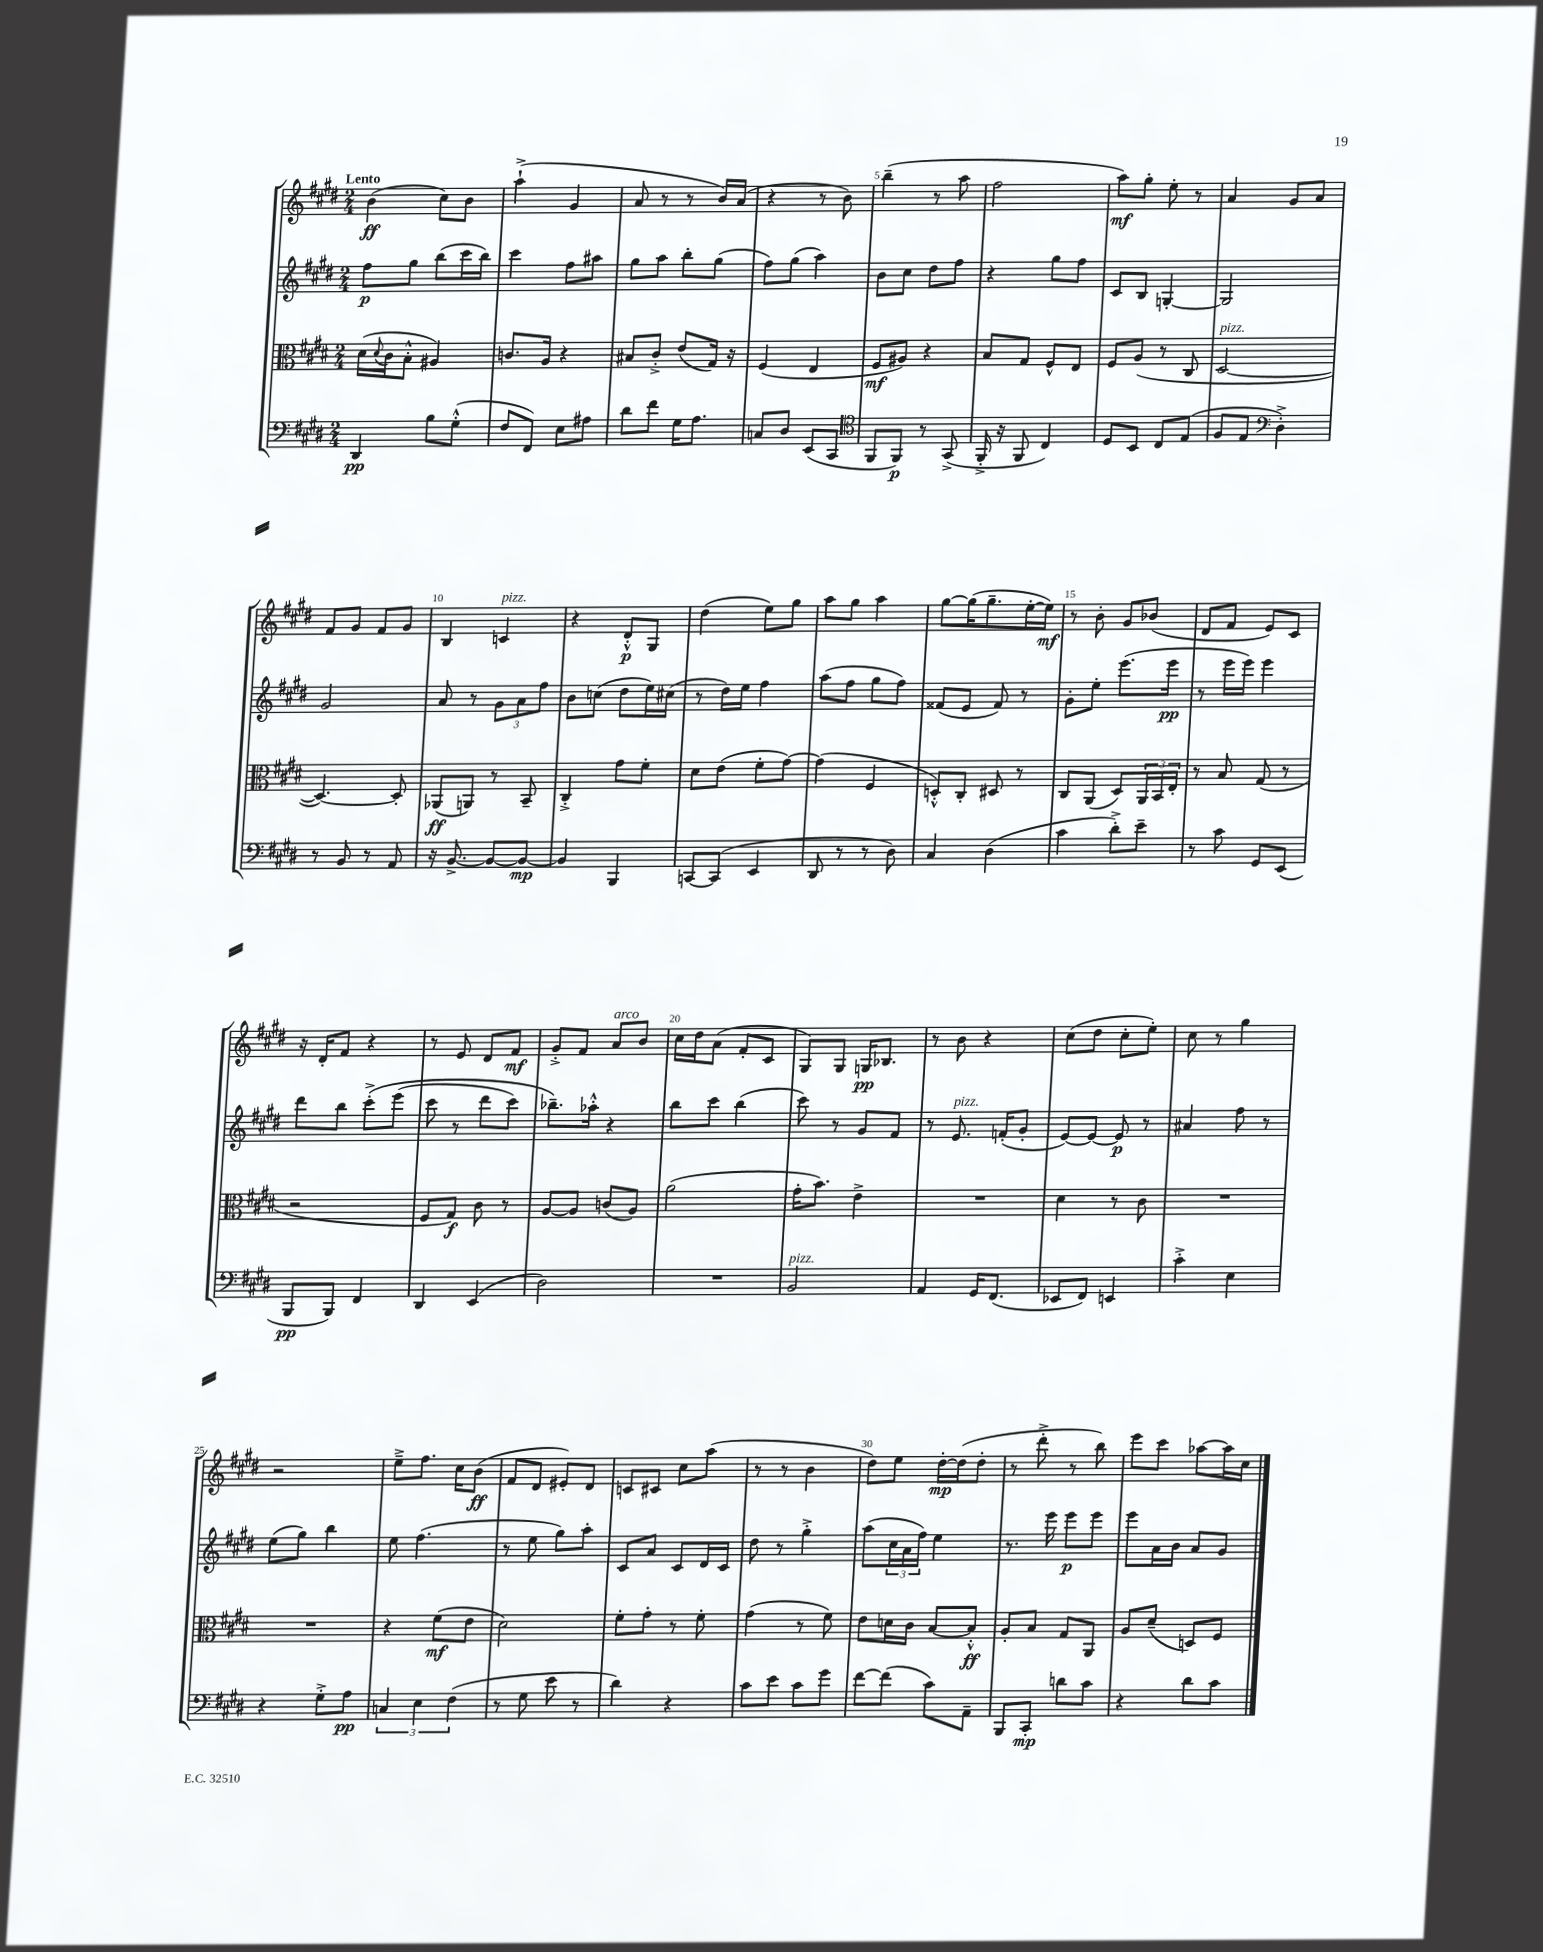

**kern	**dynam	**kern	**dynam	**kern	**dynam	**kern	**dynam
*part4	*part4	*part3	*part3	*part2	*part2	*part1	*part1
*staff4	*staff4	*staff3	*staff3	*staff2	*staff2	*staff1	*staff1
*clefF4	*	*clefC3	*	*clefG2	*	*clefG2	*
*k[f#c#g#d#]	*	*k[f#c#g#d#]	*	*k[f#c#g#d#]	*	*k[f#c#g#d#]	*
*M2/4	*	*M2/4	*	*M2/4	*	*M2/4	*
=1	=1	=1	=1	=1	=1	=1	=1
!	!	!	!	!	!	!LO:TX:a:B:t=Lento	!
4DD#/	pp	(16d#\LL	.	8ff#\L	p	(4b\	ff
.	.	8qqd#/	.	.	.	.	.
.	.	16c#\J	.	.	.	.	.
.	.	8B'^^\J	.	8gg#\J	.	.	.
8B\L	.	4A#X/)	.	(8bb\L	.	8cc#\L)	.
(8G#'^^\J	.	.	.	16ccc#\L	.	8b\J	.
.	.	.	.	16bb\JJ)	.	.	.
=2	=2	=2	=2	=2	=2	=2	=2
8F#/L	.	8.cn/L	.	4ccc#\	.	(4aa`^\	.
8FF#/J)	.	.	.	.	.	.	.
.	.	16A/Jk	.	.	.	.	.
8E\L	.	4r	.	8ff#\L	.	4g#/	.
8A#X\J	.	.	.	8aa#X\J	.	.	.
=3	=3	=3	=3	=3	=3	=3	=3
8d#\L	.	8B#X/L	.	8gg#\L	.	8a/	.
8f#\J	.	8c#'^/J	.	8aa\J	.	8r	.
16G#\KL	.	(8e/L	.	8bb'\L	.	8r	.
8.A\J	.	.	.	.	.	.	.
.	.	16G#/Jk)	.	(8gg#\J	.	16b/LL)	.
.	.	16r	.	.	.	(16a/JJ	.
=4	=4	=4	=4	=4	=4	=4	=4
8Cn/L	.	(4F#/	.	8ff#\L)	.	4r	.
8D#/J	.	.	.	(8gg#\J	.	.	.
(8EE/L	.	4E/	.	4aa\)	.	8r	.
8CC#/J	.	.	.	.	.	8b\)	.
=5	=5	=5	=5	=5	=5	=5	=5
*clefC4	*	*	*	*	*	*	*
8FF#/L	.	8F#/L	mf	8b\L	.	(4bb~\	.
8FF#/J)	p	8A#X/J)	.	8cc#\J	.	.	.
8r	.	4r	.	8dd#\L	.	8r	.
(8GG#^/	.	.	.	8ff#\J	.	8aa\	.
=6	=6	=6	=6	=6	=6	=6	=6
16FF#'^/	.	8B/L	.	4r	.	2ff#\	.
16r	.	.	.	.	.	.	.
8FF#/	.	8G#/J	.	.	.	.	.
4C#/)	.	8F#^^/L	.	8gg#\L	.	.	.
.	.	8E/J	.	8ff#\J	.	.	.
=7	=7	=7	=7	=7	=7	=7	=7
8D#/L	.	8F#/L	.	8c#/L	.	8aa\L)	mf
8BB/J	.	(8A/J	.	8B/J	.	8gg#'\J	.
8C#/L	.	8r	.	[4Gn'/	.	8ee'\	.
(8E/J	.	8C#/	.	.	.	8r	.
=8	=8	=8	=8	=8	=8	=8	=8
!	!	!LO:TX:a:i:t=pizz.	!	!	!	!	!
8F#/L	.	[2D#/	.	2G/]	.	4a/	.
8E/J	.	.	.	.	.	.	.
*clefF4	*	*	*	*	*	*	*
4D#'^\)	.	.	.	.	.	8g#/L	.
.	.	.	.	.	.	8a/J	.
!!LO:LB:g=z
=9	=9	=9	=9	=9	=9	=9	=9
8r	.	4.D#/_)	.	2g#/	.	8f#/L	.
8BB/	.	.	.	.	.	8g#/J	.
8r	.	.	.	.	.	8f#/L	.
8AA/	.	8D#'/]	.	.	.	8g#/J	.
=10	=10	=10	=10	=10	=10	=10	=10
16r	.	(8AA-X/L	ff	8a/	.	4B/	.
[8.BB^/	.	.	.	.	.	.	.
.	.	8AAn/J)	.	8r	.	.	.
!	!	!	!	!	!	!LO:TX:a:i:t=pizz.	!
8BB/L_	.	8r	.	12g#\L	.	4cn/	.
.	.	.	.	12a\	.	.	.
8BB/J_	mp	8BB~/	.	.	.	.	.
.	.	.	.	12ff#\J	.	.	.
=11	=11	=11	=11	=11	=11	=11	=11
4BB/]	.	4C#'^/	.	8b\L	.	4r	.
.	.	.	.	(8ccn\J	.	.	.
4BBB/	.	8g#\L	.	8dd#\L	.	8d#'^^/L	p
.	.	8f#'\J	.	16ee\L)	.	8G#/J	.
.	.	.	.	(16cc#X\JJ	.	.	.
=12	=12	=12	=12	=12	=12	=12	=12
[8CCn/L	.	8d#\L	.	8r	.	(4dd#\	.
(8CC/J]	.	(8e\J	.	16dd#\LL)	.	.	.
.	.	.	.	16ee\JJ	.	.	.
4EE/	.	8f#'\L	.	4ff#\	.	8ee\L)	.
.	.	[8g#\J)	.	.	.	8gg#\J	.
=13	=13	=13	=13	=13	=13	=13	=13
8DD#/	.	(4g#\]	.	(8aa\L	.	8aa\L	.
8r	.	.	.	8ff#\J	.	8gg#\J	.
8r	.	4F#/	.	8gg#\L	.	4aa\	.
8D#\)	.	.	.	8ff#\J)	.	.	.
=14	=14	=14	=14	=14	=14	=14	=14
4C#/	.	8Dn'^^/L)	.	(8f##X/L	.	[8gg#\L	.
.	.	8C#'/J	.	8e/J	.	(16gg#\K]	.
.	.	.	.	.	.	8.gg#~\	.
(4D#\	.	8D#X/	.	8f##/)	.	.	.
.	.	8r	.	8r	.	[16ee'\L	.
.	.	.	.	.	.	16ee\JJ])	mf
=15	=15	=15	=15	=15	=15	=15	=15
4c#\	.	8C#/L	.	8g#'\L	.	8r	.
.	.	(8AA/J	.	8ee'\J	.	8b'\	.
8d#'^\L)	.	8D#/L)	.	(8.eee\L	.	8g#/L	.
8e~\J	.	24AA/L	.	.	.	(8b-X/J	.
.	.	24BB/	.	.	.	.	.
.	.	.	.	16eee\Jk	pp	.	.
.	.	24E'/JJ	.	.	.	.	.
=16	=16	=16	=16	=16	=16	=16	=16
8r	.	8r	.	8r	.	8d#/L	.
8c#\	.	8B/	.	16eee\LL	.	8f#/J	.
.	.	.	.	16eee\JJ)	.	.	.
8GG#/L	.	(8G#/	.	4eee\	.	8e/L)	.
(8EE/J	.	8r	.	.	.	8c#/J	.
!!LO:LB:g=z
=17	=17	=17	=17	=17	=17	=17	=17
8BBB/L	pp	2r	.	8ddd#\L	.	16r	.
.	.	.	.	.	.	16d#'/KL	.
8BBB/J)	.	.	.	8bb\J	.	8f#/J	.
4FF#/	.	.	.	(8ccc#'^\L	.	4r	.
.	.	.	.	(8eee\J	.	.	.
=18	=18	=18	=18	=18	=18	=18	=18
4DD#/	.	8F#/L	.	8ccc#\	.	8r	.
.	.	8G#/J)	f	8r	.	8e/	.
(4EE/	.	8c#\	.	8ddd#\L	.	8d#/L	.
.	.	8r	.	8ccc#\J)	.	8f#/J	mf
=19	=19	=19	=19	=19	=19	=19	=19
2D#\)	.	[8A/L	.	8.bb-X~\L)	.	8g#'^/L	.
.	.	8A/J]	.	.	.	8f#/J	.
.	.	.	.	16aa-X'^^\Jk	.	.	.
!	!	!	!	!	!	!LO:TX:a:i:t=arco	!
.	.	(8cn/L	.	4r	.	8a/L	.
.	.	8A/J)	.	.	.	8b/J	.
=20	=20	=20	=20	=20	=20	=20	=20
2r	.	(2a\	.	8bb\L	.	16cc#\LL	.
.	.	.	.	.	.	16dd#\J	.
.	.	.	.	8ccc#\J	.	(8a\J	.
.	.	.	.	(4bb\	.	8f#'/L	.
.	.	.	.	.	.	8c#/J	.
=21	=21	=21	=21	=21	=21	=21	=21
!LO:TX:a:i:t=pizz.	!	!	!	!	!	!	!
2BB/	.	16g#'\KL	.	8ccc#\)	.	8G#/L)	.
.	.	8.b\J)	.	.	.	.	.
.	.	.	.	8r	.	8G#/J	.
.	.	4e^\	.	8g#/L	.	16Gn/KL	pp
.	.	.	.	.	.	8.B-X/J	.
.	.	.	.	8f#/J	.	.	.
=22	=22	=22	=22	=22	=22	=22	=22
4AA/	.	2r	.	8r	.	8r	.
!	!	!	!	!LO:TX:a:i:t=pizz.	!	!	!
.	.	.	.	8.e/	.	8b\	.
16GG#/KL	.	.	.	.	.	4r	.
(8.FF#/J	.	.	.	(16fn'/KL	.	.	.
.	.	.	.	8g#'/J	.	.	.
=23	=23	=23	=23	=23	=23	=23	=23
8EE-X/L	.	4d#\	.	[8e/L)	.	(8cc#\L	.
8FF#/J)	.	.	.	8e/J_	.	8dd#\J	.
4EEn/	.	8r	.	8e/]	p	8cc#'\L	.
.	.	8c#\	.	8r	.	8ee'\J)	.
=24	=24	=24	=24	=24	=24	=24	=24
4c#'^\	.	2r	.	4a#X/	.	8cc#\	.
.	.	.	.	.	.	8r	.
4E\	.	.	.	8ff#\	.	4gg#\	.
.	.	.	.	8r	.	.	.
!!LO:LB:g=z
=25	=25	=25	=25	=25	=25	=25	=25
4r	.	2r	.	(8ee\L	.	2r	.
.	.	.	.	8gg#\J)	.	.	.
8G#'^\L	.	.	.	4bb\	.	.	.
8A\J	pp	.	.	.	.	.	.
=26	=26	=26	=26	=26	=26	=26	=26
6Cn/	.	4r	.	8ee\	.	8ee~^\L	.
.	.	.	.	(4.ff#\	.	8.ff#\J	.
6E\	.	.	.	.	.	.	.
.	.	(8f#\L	mf	.	.	.	.
.	.	.	.	.	.	16cc#\KL	.
(6F#\	.	.	.	.	.	.	.
.	.	8e\J	.	.	.	(8b\J	ff
=27	=27	=27	=27	=27	=27	=27	=27
8r	.	2d#\)	.	8r	.	8f#/L	.
8G#\	.	.	.	8ee\	.	8d#/J	.
8e\	.	.	.	8gg#\L)	.	8e#X'/L)	.
8r	.	.	.	8aa'\J	.	8d#/J	.
=28	=28	=28	=28	=28	=28	=28	=28
4d#\)	.	8f#'\L	.	8c#/L	.	8cn/L	.
.	.	8g#'\J	.	8a/J	.	8c#X/J	.
4r	.	8r	.	8c#/L	.	8cc#\L	.
.	.	8f#'\	.	16d#/L	.	(8aa\J	.
.	.	.	.	16c#/JJ	.	.	.
=29	=29	=29	=29	=29	=29	=29	=29
8c#\L	.	(4g#\	.	8dd#\	.	8r	.
8e\J	.	.	.	8r	.	8r	.
8c#\L	.	8r	.	4gg#'^\	.	4b\	.
8g#\J	.	8f#\)	.	.	.	.	.
=30	=30	=30	=30	=30	=30	=30	=30
[8f#\L	.	8e\L	.	(8aa\L	.	8dd#\L)	.
(8f#\J]	.	16dn\L	.	24cc#\L	.	8ee\J	.
.	.	.	.	24a\	.	.	.
.	.	16c#\JJ	.	.	.	.	.
.	.	.	.	24ff#\JJ)	.	.	.
8c#\L)	.	[8B/L	.	4ee\	.	[16dd#'\LL	mp
.	.	.	.	.	.	(16dd#\J]	.
8AA~\J	.	8B'^^/J]	ff	.	.	8dd#'\J	.
=31	=31	=31	=31	=31	=31	=31	=31
8BBB/L	.	8A'/L	.	8.r	.	8r	.
8CC#'/J	mp	8B/J	.	.	.	8ddd#'^\	.
.	.	.	.	16eee\	.	.	.
8dn\L	.	8G#/L	.	8eee\L	p	8r	.
8c#\J	.	8AA/J	.	8eee\J	.	8bb\)	.
=32	=32	=32	=32	=32	=32	=32	=32
4r	.	8A/L	.	8eee\L	.	8eee\L	.
.	.	(8d#~/J	.	16a\L	.	8ccc#\J	.
.	.	.	.	16b\JJ	.	.	.
8d#\L	.	8Dn/L)	.	8a/L	.	[8aa-X\L	.
8c#\J	.	8F#/J	.	8g#/J	.	16aa-\L]	.
.	.	.	.	.	.	16cc#\JJ	.
==	==	==	==	==	==	==	==
*-	*-	*-	*-	*-	*-	*-	*-
